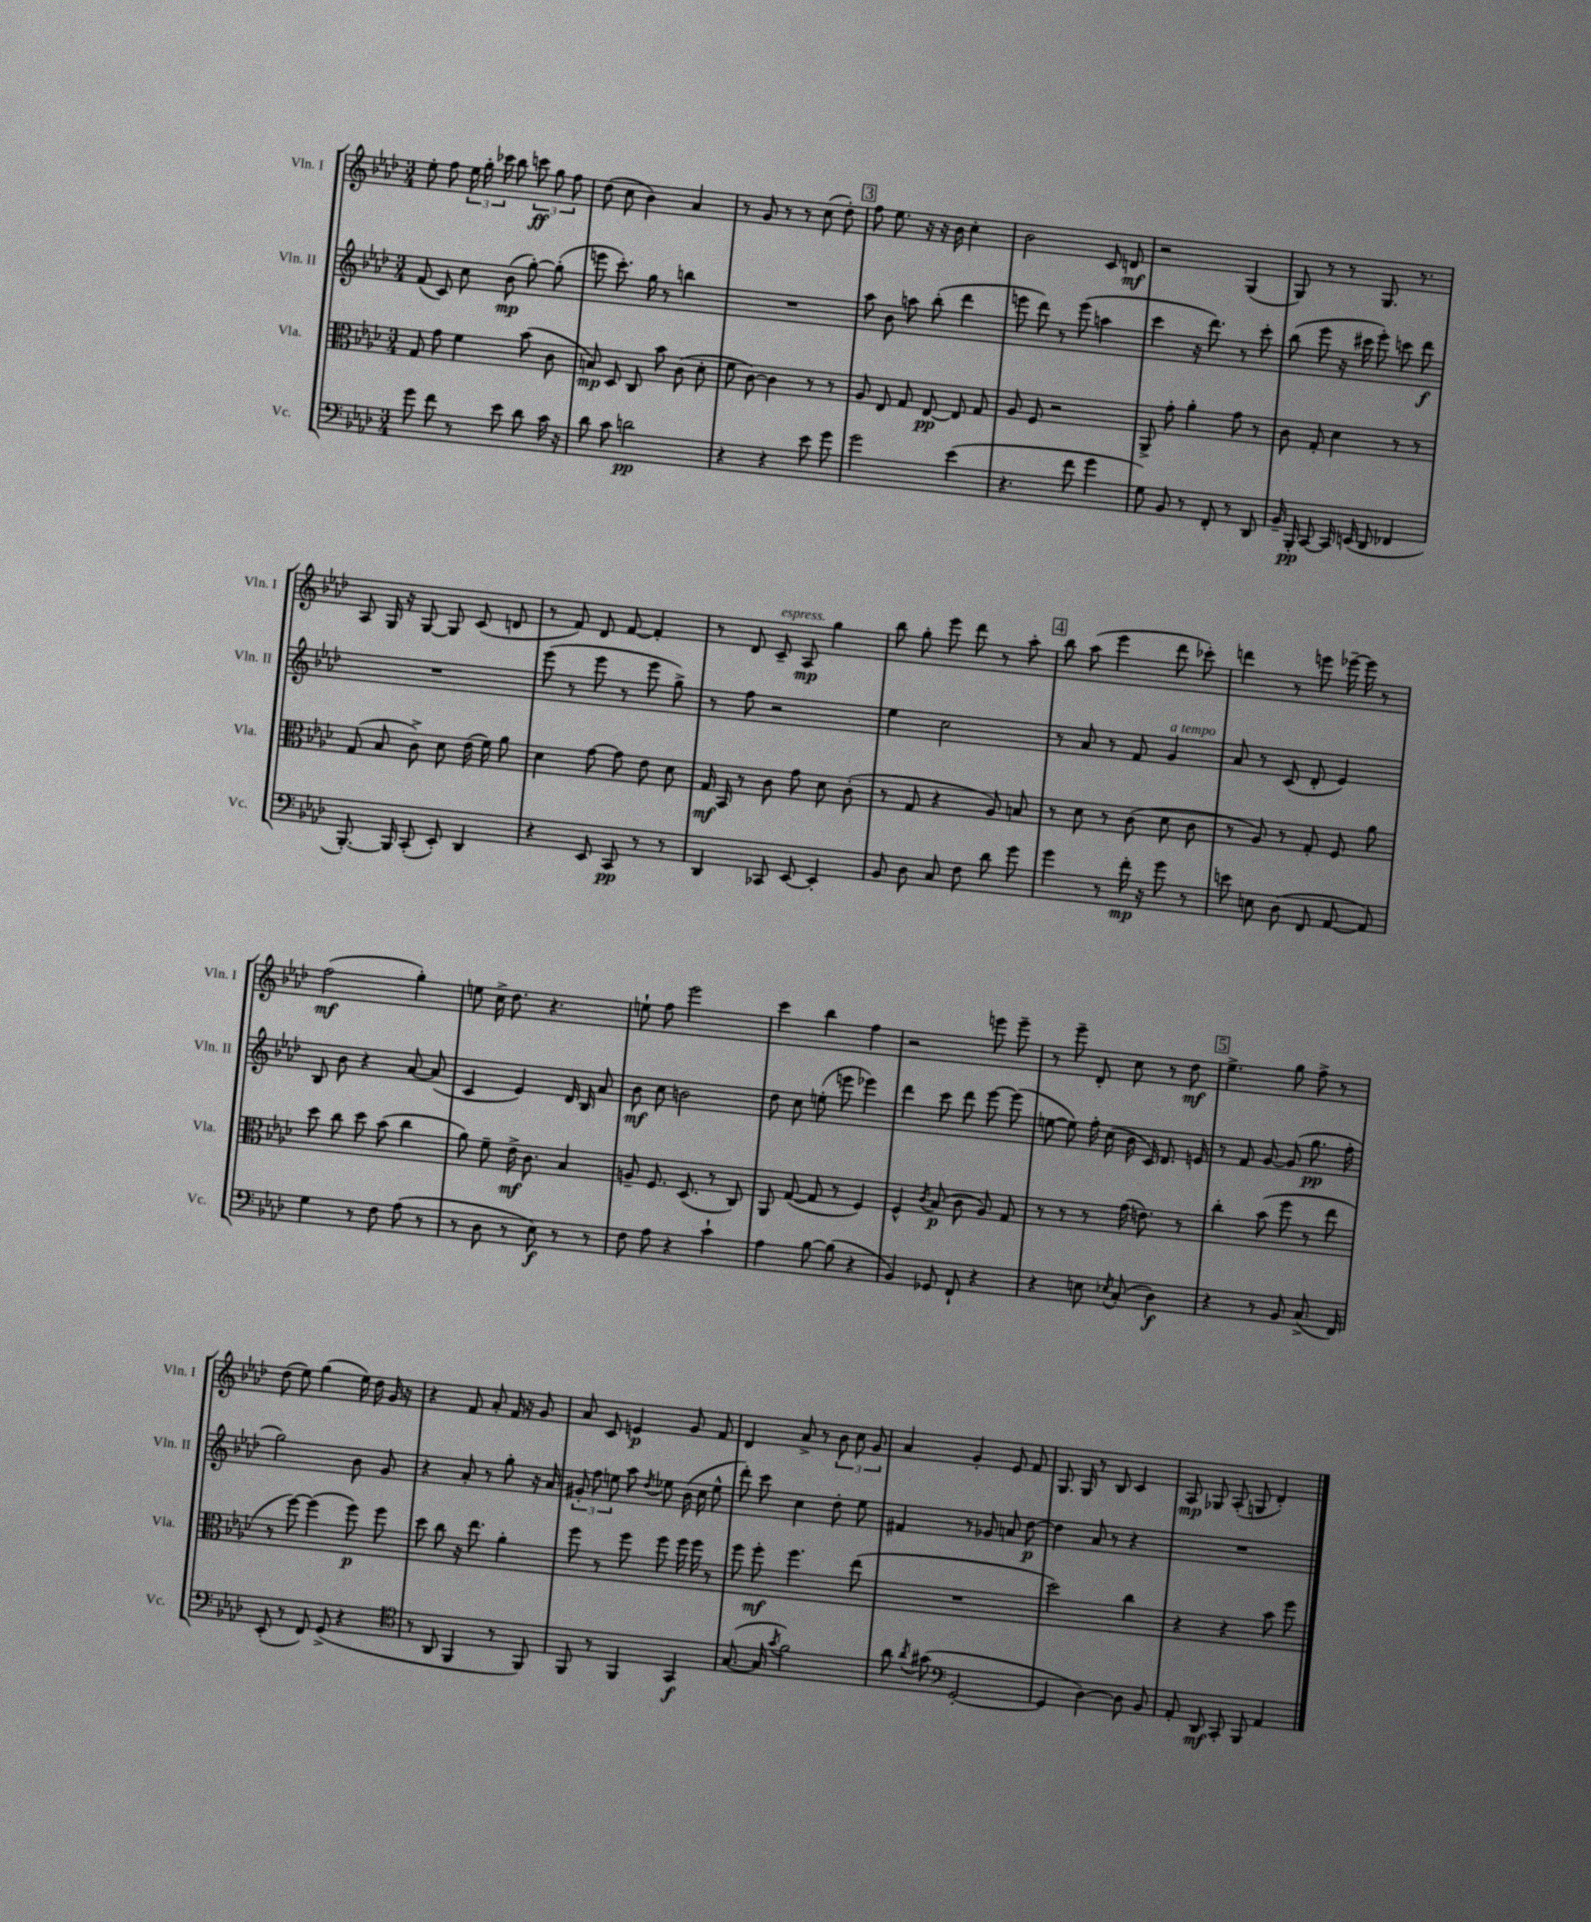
<<
\new StaffGroup <<
\new Staff = "s0" \with { instrumentName = "Vln. I" shortInstrumentName = "Vln. I" } {
    \clef treble \key aes \major \numericTimeSignature \time 3/4
    \autoBeamOff ees''8-. f''8 \tuplet 3/2 { ees''16 g''16-. ces'''16 } bes''8 \tuplet 3/2 { c'''8\ff g''8 f''8 } |
    des''8( c''8 bes'4) aes'4 |
    r8 g'8 r8 r8 c''8( des''8-.) |
    \mark \markup { \box "3" } f''8 ees''8. r16 r16 bes'16 c''4-. |
    bes'2 c'8 d'8\mf |
    r2 g4( |
    g8) r8 r8 g8. r8. |
    aes8 g16 r16 g8~ g8 c'8( d'8 |
    r8 f'8) des'8 f'8~ f'4-. |
    r8 des'8 c'8--^\markup { \italic "espress." } aes8\mp g''4 |
    bes''8 g''8-. ees'''8 des'''8 r8 aes''8-. |
    \mark \markup { \box "4" } bes''8 aes''8( ees'''4 des'''8 ces'''8-.) |
    d'''4 r8 e'''8 ees'''16~-- ees'''16 r8 |
    f''2\mf( g''4-.) |
    e''8 c''16-> des''8. r4. |
    e''8-! f''8 ees'''2 |
    c'''4 bes''4 f''4 |
    r2 e'''8 e'''8-- |
    r8 ees'''8-- des'8-. c''8 r8 des''8\mf |
    \mark \markup { \box "5" } ees''4.-> g''8 f''8-> r8 |
    des''8( ees''8) g''4( ees''16) des''16 g'16 r16 |
    r4 f'8 aes'8-. f'16 r16 g'8 |
    aes'8 c'8 e'4\p g'8 f'8 |
    des'4 aes'8-> r8 \tuplet 3/2 { bes'8 c''8 g'8 } |
    aes'4 g'4-. ees'8 f'8 |
    g8. g16 r8 bes8 c'4 |
    aes8\mp ges8 aes8-.( g8 des'4-.) \bar "|." |
}
\new Staff = "s1" \with { instrumentName = "Vln. II" shortInstrumentName = "Vln. II" } {
    \clef treble \key aes \major \numericTimeSignature \time 3/4
    \autoBeamOff f'8( c'8) c''8 bes'8\mp( g''8~-.) g''8-.( |
    e'''8 c'''8.-.) g''16 r8 b''4 |
    R2. |
    \mark \markup { \box "3" } aes''8 bes'8 a''8 bes''8-.( des'''4 |
    e'''8 des'''8) r8 e'''8( a''4 |
    c'''4 r16 des'''8.) r8 c'''8-. |
    bes''8( ees'''8 r16 cis'''16 ees'''8-.) c'''8 des'''8\f |
    R2. |
    ees'''8( r8 ees'''8 r8 ees'''8 g''8->) |
    r8 f''8 r2 |
    ees''4 c''2 |
    \mark \markup { \box "4" } r8 aes'8 r8 f'8 g'4^\markup { \italic "a tempo" } |
    aes'8 r8 c'8( des'8-. ees'4) |
    bes8 bes'8 r4 aes'8~ aes'8( |
    c'4 ees'4) des'16 bes16 aes'8 |
    bes'8\mf c''8 b'2 |
    des''8 c''8 e''8-.( e'''8 ees'''4) |
    des'''4 c'''8 des'''8 ees'''8~ ees'''8( |
    e''8~ e''8) f''16-. c''16( bes'16 c'16) des'8. e'16 |
    \mark \markup { \box "5" } r8 f'8 g'8~ g'8( g''8.\pp f''16-. |
    g''2) bes'8 g'8 |
    r4 aes'8-. r8 g''8-. r16 aes'16 |
    \tuplet 3/2 { gis'8-. f''8 e''8 } aes''8 \acciaccatura { des''8 } ees''8 bes'16( c''16 ees''8-^ |
    des'''8-.) c'''8 c''4 des''8-. ees''8 |
    fis'4 r8 ges'8 a'8 des''8~\p |
    des''4 aes'8 r8 r4 |
    R2. \bar "|." |
}
\new Staff = "s2" \with { instrumentName = "Vla." shortInstrumentName = "Vla." } {
    \clef alto \key aes \major \numericTimeSignature \time 3/4
    \autoBeamOff g8 g'8 f'4 bes'8( c'8 |
    b8\mp) des8 c8 bes'8 c'8( des'8-. |
    f'8 c'8~) c'4 r8 r8 |
    \mark \markup { \box "3" } aes8 ees8 g8 ees8~\pp ees8 g8 |
    aes8 f8 r2 |
    aes,8-> g'8-. aes'4-. g'8 r8 |
    c'8 g8-. des'4 r8 r8 |
    g8( bes8 c'8->) des'8 ees'16( f'16) aes'8 |
    des'4 g'8~ g'8 ees'8 des'8 |
    g16\mf bes,16 r8 c'8 g'8 des'8 c'8-.( |
    r8 g8 r4 aes8) b8 |
    \mark \markup { \box "4" } r8 des'8 r8 c'8( des'8 c'8 |
    r8 aes8) r8 g8-. f8 aes'8 |
    des''8 c''8 des''8 bes'8( c''4 |
    aes'8) f'8-- ees'16->\mf c'8. bes4 |
    a8-- f8. des8.( r8 c8) |
    aes,8 g8~( g8 r8 f4) |
    f4-^ \acciaccatura { c'8 } bes8\p( c'8 aes8) g8 |
    r8 r8 r8 g'16( e'8.) r8 |
    \mark \markup { \box "5" } c''4-. bes'8( f''8 r8 ees''8 |
    r8 f''8~) f''4( f''8\p) f''8 |
    des''8 c''8 r16 ees''8. aes'4-. |
    f''8 r8 f''8 f''8 f''16 f''16 r8 |
    f''8 f''8-.\mf f''4. ees''8( |
    R2. |
    des''2) c''4 |
    r4 r4 bes'8 f''8 \bar "|." |
}
\new Staff = "s3" \with { instrumentName = "Vc." shortInstrumentName = "Vc." } {
    \clef bass \key aes \major \numericTimeSignature \time 3/4
    \autoBeamOff g'8 f'8 r8 ees'8 des'8 c'16 r16 |
    des'8 c'8 d'2\pp |
    r4 r4 ees'8 g'8 |
    \mark \markup { \box "3" } g'2 ees'4( |
    r4. f'8 g'4 |
    g8) bes,8 r8 f,8-. r8 des,8 |
    bes,16-- bes,,16-.\pp c,8~ c,16 e,16( des,8 fes,4 |
    bes,,8.~-.) bes,,16 c,8-.( ees,8-.) des,4 |
    r4 ees,8 c,8\pp r8 r8 |
    des,4 ces,8 ees,8~ ees,4-. |
    bes,8 des8 c8 f8 des'8 g'8 |
    \mark \markup { \box "4" } g'4 r8 f'16-.\mp r16 g'8 r8 |
    e'8 e8 des8( f,8 aes,8~ aes,8) |
    g4 r8 f8 aes8( r8 |
    r8 des8 r8 ees8\f) r8 r8 |
    f8 aes8 r4 c'4-! |
    aes4 bes8~ bes8( r4 |
    bes,4) ges,8 f,8-! r4 |
    r4 e8 \acciaccatura { ees8 } c8-.( des4\f) |
    \mark \markup { \box "5" } r4 r8 bes,8 c8.->( f,16) |
    ees,8-.( r8 f,8) g,8->( r4 |
    \clef tenor r8 aes,8 f,4 r8 f,8) |
    f,8 r8 f,4 g,4\f |
    g8.~( g16 \acciaccatura { g'8 } f'2) |
    aes'8 \acciaccatura { aes'8 } gis'8( \clef bass g,2~-. |
    g,4 des4~) des8 bes,8 |
    aes,8-. des,8\mf c,8-. bes,,8 aes,4 \bar "|." |
}
>>
>>
\layout { \context { \Score \remove "Bar_number_engraver" } }
